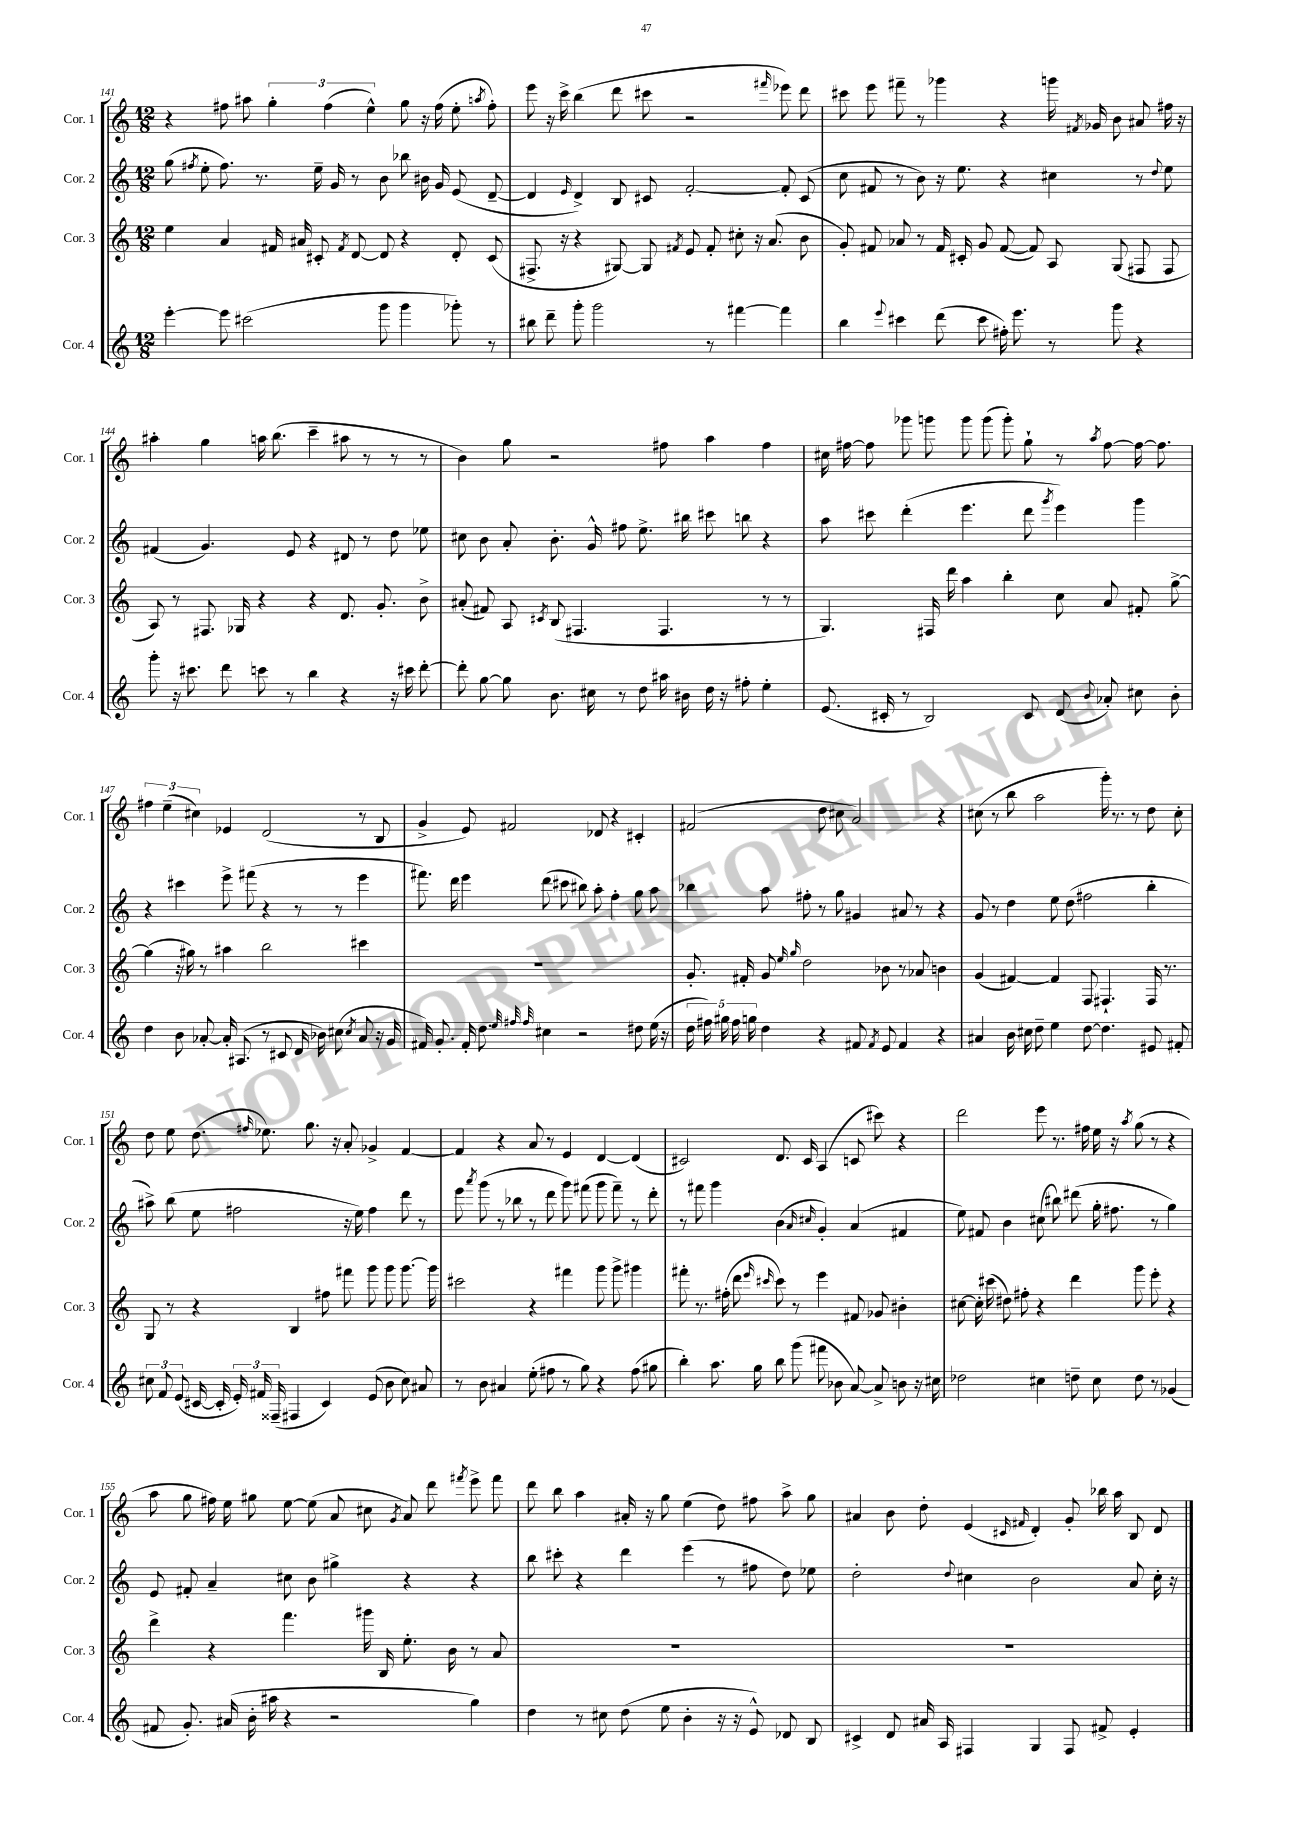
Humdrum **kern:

**kern	**kern	**kern	**kern
*staff4	*staff3	*staff2	*staff1
*clefG2	*clefG2	*clefG2	*clefG2
*k[]	*k[]	*k[]	*k[]
*M12/8	*M12/8	*M12/8	*M12/8
[4eee'\	4ee\	(8gg\	4r
.	.	8qff#/	.
.	.	8ee'\	.
8eee\]	4a/	8.ff#\)	8ff#\
(2ccc#\	.	.	8aa#\
.	.	8.r	.
.	16f#/	.	6gg'\
.	16a#/	.	.
.	8c#'/	16ee~\	.
.	.	.	(6ff#\
.	.	16g/	.
.	8qf#/	.	.
.	[8d/	8r	.
.	.	.	6ee^^\)
8ggg\	8d/]	8b\	.
4ggg\	4r	8bb-\	8gg\
.	.	16b#\	16r
.	.	16g/	(16ff#\
8ggg-'\)	8d'/	(8e/	8ee'\
.	.	.	8qaa/
8r	(8c#/	[8d~/	8ff#'\)
=	=	=	=
8bb#\	8.F#^/	4d/]	8eee\
8ddd~\	.	.	16r
.	16r	.	16ccc^\
.	.	16qqe/	.
8ggg'\	4r	4d^/)	(4bb\
2ggg\	.	.	.
.	[8G#/)	8B/	8ddd\
.	8G#/]	8c#/	8ccc#\
.	8qf#/	.	.
.	8e/	[2f'/	2r
8r	8f#'/	.	.
[4fff#\	8cc#'\	.	.
.	16r	.	.
.	(8.a/	.	.
.	.	.	16qqfff#/
4fff#\]	.	8f'/]	8eee-\)
.	8b\	(8c#/	8ddd\
=	=	=	=
4bb\	8g'/)	8cc\	8ccc#\
.	8f#/	8f#/	8eee\
8qqeee/	.	.	.
4ccc#\	8a-/	8r	8fff#~\
.	8r	8b\)	8r
(8ddd\	16f#/	16r	4ggg-\
.	16c#'/	8.ee\	.
8ccc#\	8g/	.	.
16ff#'\)	([8f#/	4r	4r
8.eee\	.	.	.
.	8f#/])	.	.
8r	8A/	4cc#\	16ggg\
.	.	.	8qf#/
.	.	.	16g-/
8ggg\	(8G/	.	8b\
4r	8F#/	8r	8a#/
.	.	8qqdd/	.
.	8F#/	8ee\	16ff#\
.	.	.	16r
=	=	=	=
8ggg'\	8A/)	(4f#/	4aa#'\
16r	8r	.	.
8.ccc#\	.	.	.
.	8.F#/	4.g/)	4gg\
8ddd\	.	.	.
.	16G-/	.	.
8ccc\	4r	.	16aa\
.	.	.	(8.bb\
8r	.	8e/	.
4bb\	4r	4r	4ccc~\
4r	8.d/	8d#/	8aa#\
.	.	8r	8r
.	8.g'/	.	.
16r	.	8dd\	8r
16ccc#\	.	.	.
[8ddd'\	8b^\	8ee-\	8r
=	=	=	=
8ddd'\]	(8a#'/	8cc#\	4b\)
[8gg\	8f#/)	8b\	.
8gg\]	8A/	8a'/	8gg\
.	8qc#/	.	.
8.b\	(8B/	8.b'\	2r
.	4.F#/	.	.
16cc#\	.	16g^^/	.
8r	.	8ff#\	.
8dd\	.	8.ee^\	.
16aa#\	4.F#/	.	8ff#\
16b#\	.	16bb#\	.
16dd\	.	8ccc#\	4aa\
16r	.	.	.
8ff#'\	.	8bb\	.
4ee'\	8r	4r	4ff#\
.	8r	.	.
=	=	=	=
(8.e/	4.G/)	8aa\	16cc#\
.	.	.	[16ff#\
.	.	8ccc#\	8ff#\]
16c#'/	.	.	.
8r	.	(4ddd'\	8ggg-\
2B/)	16F#/	.	8ggg\
.	16ddd\	.	.
.	4aa\	4.eee\	8ggg\
.	.	.	(8ggg\
.	4bb'\	.	8ggg'\)
8c#/	.	8ddd\	8gg`\
.	.	8qggg/	.
(8d/	8cc\	4eee\)	8r
8qqb/	.	.	8qaa/
8a-'/)	8a/	.	[8ff#\
8cc#\	8f#'/	4ggg\	16ff#\_
.	.	.	8.ff#\]
8b'\	[8gg^\	.	.
=	=	=	=
4dd\	(4gg\]	4r	6ff#\
.	.	.	(6ee~\
8b\	16r	4ccc#\	.
.	16gg#\)	.	.
.	.	.	6cc#\)
[8a-'/	8r	.	.
16a-'/]	4aa#\	8eee^\	4e-/
(8.A#/	.	.	.
.	.	(8fff#\	.
8r	2bb\	4r	(2d/
8c#/	.	.	.
16d/	.	8r	.
16b-\)	.	.	.
(8cc#\	.	8r	.
8qcc#/	.	.	.
8a-/	4ccc#\	4eee\	8r
16r	.	.	8B/
16g/	.	.	.
=	=	=	=
16f#/)	1.r	8.fff#\)	4g^/
8.g'/	.	.	.
.	.	16ddd\	.
16f#'/	.	4eee\	8e/)
8.dd\	.	.	.
.	.	.	2f#/
32qqee/	.	.	.
32qqff#/	.	.	.
32qqff#/	.	.	.
4cc#\	.	(8ddd\	.
.	.	8ccc#\	.
2r	.	8bb#\)	.
.	.	8aa'\	8d-/
.	.	4ff'\	4r
8dd#\	.	8gg\	4c#'/
(16ee\	.	8aa\	.
16r	.	.	.
=	=	=	=
20dd\	8.g'/	4bb-\	(2f#/
20ff#\)	.	.	.
20gg#\	.	.	.
20ff#\	.	.	.
.	16f#'/	.	.
20gg\	.	.	.
4dd\	8g/	8aa\	.
.	16qqee/	.	.
.	16qqgg/	.	.
.	2dd\	8ff#'\	.
4r	.	8r	8dd\
.	.	8gg\	8cc#\
8f#/	.	4g#/	2a/)
8qf#/	.	.	.
8e/	8b-\	.	.
4f#/	8r	8a#/	.
.	8a-/	8r	.
4r	4b\	4r	4r
=	=	=	=
4a#/	(4g/	8g/	(8cc#\
.	.	8r	8r
16b\	[4f#/)	4dd\	8bb\
16cc#\	.	.	.
8dd~\	.	.	2aa\
4ee\	4f#/]	8ee\	.
.	.	(8dd\	.
[8dd\	8F/	2ff#\	.
4.dd\]	4.F#`/	.	16ggg'\)
.	.	.	8.r
.	.	.	8r
8e#/	16F#/	4bb'\	8dd\
.	8.r	.	.
8f#'/	.	.	8cc#'\
=	=	=	=
12cc#\	8G/	8aa#^\)	8dd\
12f/	.	.	.
.	8r	(8bb\	8ee\
(12e/	.	.	.
[16c#/	4r	8ee\	(8.dd\
16c#'/]	.	.	.
24e'/)	.	2ff#\	.
24f#/	.	.	.
.	.	.	16qqff#/
.	.	.	8.ee-\)
(24F##~/	.	.	.
4F#/	4B/	.	.
.	.	.	8.gg\
4c#/)	8ff#\	.	.
.	.	.	16r
.	8fff#\	16r	8a'/
.	.	16ee\)	.
(8e/	8ggg\	4ff#\	4g-^/
8b\	8ggg\	.	.
8cc#\)	[8.ggg\	8ddd\	[4f/
8a#/	.	8r	.
.	16ggg\]	.	.
=	=	=	=
8r	2ccc#\	8eee\	4f/]
.	.	8qaaa/	.
8b\	.	(8ggg\	.
4a#/	.	8r	4r
.	.	8bb-\	.
(8ee'\	4r	8r	8a/
8ff#\	.	8ddd\	8r
8r	4fff#\	8ggg\)	4e/
8gg\)	.	(8fff#\	.
4r	8ggg\	8ggg\	[4d/
.	8ggg^\	8fff#~\)	.
(8ff#\	4ggg#\	8r	(4d/]
8gg#\	.	8ddd'\	.
=	=	=	=
4bb'\)	8fff#'\	8r	2c#/)
.	8.r	8fff#\	.
8.aa\	.	4ggg\	.
.	(16ff#'\	.	.
.	8ddd\	.	.
16gg\	.	.	.
.	16qqeee/	.	.
.	16qqccc#/	.	.
8bb\	8ccc#\)	(4b\	8.d/
(8ggg\	8r	.	.
.	.	.	16c#/
.	.	16qqa/	.
.	.	16qqcc#/	.
8fff#\	4eee\	4g'/)	(4A/
8b-\	.	.	.
[8a/)	8f#/	(4a/	8c/
8a^/]	8g-/	.	8ccc#\)
8b\	4b#'\	4f#/	4r
16r	.	.	.
16cc#\	.	.	.
=	=	=	=
2dd-\	[8cc#\	8ee\)	2ddd\
.	16cc#'\]	8f#/	.
.	(16ccc#\	.	.
.	8dd#\)	4b\	.
.	8ff#'\	.	.
4cc#\	4r	(8cc#\	8eee\
.	.	8bb#\)	8.r
8dd~\	4ddd\	(8ddd#\	.
.	.	.	16ff#\
8cc#\	.	16gg'\	16ee\
.	.	8.ff#\	16r
.	.	.	8qaa/
8dd\	8ggg\	.	(8gg\
8r	8eee'\	8r	8r
(4g-/	4r	4gg\)	4r
=	=	=	=
8f#/	4ddd^\	8e/	8aa\
8.g'/)	.	8f#'/	8gg\
.	4r	4a~/	16ff#\)
(16a#/	.	.	16ee\
16b'\	.	.	8gg#\
16aa#\	.	.	.
4r	4.fff\	8cc#\	[8ee\
.	.	8b\	(8ee\]
2r	.	4gg#^\	8a/
.	16ggg#\	.	8cc#\
.	16B/	.	.
.	.	.	8qg/
.	8.ee'\	4r	8a/)
.	.	.	8ddd\
.	16b\	.	.
.	.	.	8qfff#/
4gg\)	8r	4r	8eee^\
.	8a/	.	8fff#\
=	=	=	=
4dd\	1.r	8bb\	8ddd\
.	.	8ccc#'\	8bb\
8r	.	4r	4aa\
8cc#\	.	.	.
(8dd\	.	4ddd\	16a#'/
.	.	.	16r
8ee\	.	.	8gg\
4b'\	.	(4eee\	(4ee\
16r	.	8r	8dd\)
16r	.	.	.
8e^^/)	.	8ff#\	8ff#\
8d-/	.	8dd\)	8aa^\
8B/	.	8ee-\	8gg\
=	=	=	=
4c#^/	1.r	2dd'\	4a#/
8d/	.	.	8b\
16a#/	.	.	8dd'\
16A/	.	.	.
.	.	8qqdd/	.
4F#/	.	4cc#\	(4e/
.	.	.	16qqc#/
.	.	.	16qqf#/
4G/	.	2b\	4d'/)
8F#/	.	.	8g'/
8f#^/	.	.	16bb-\
.	.	.	16aa\
4e'/	.	8a/	8B/
.	.	16cc#'\	8d/
.	.	16r	.
==	==	==	==
*-	*-	*-	*-
